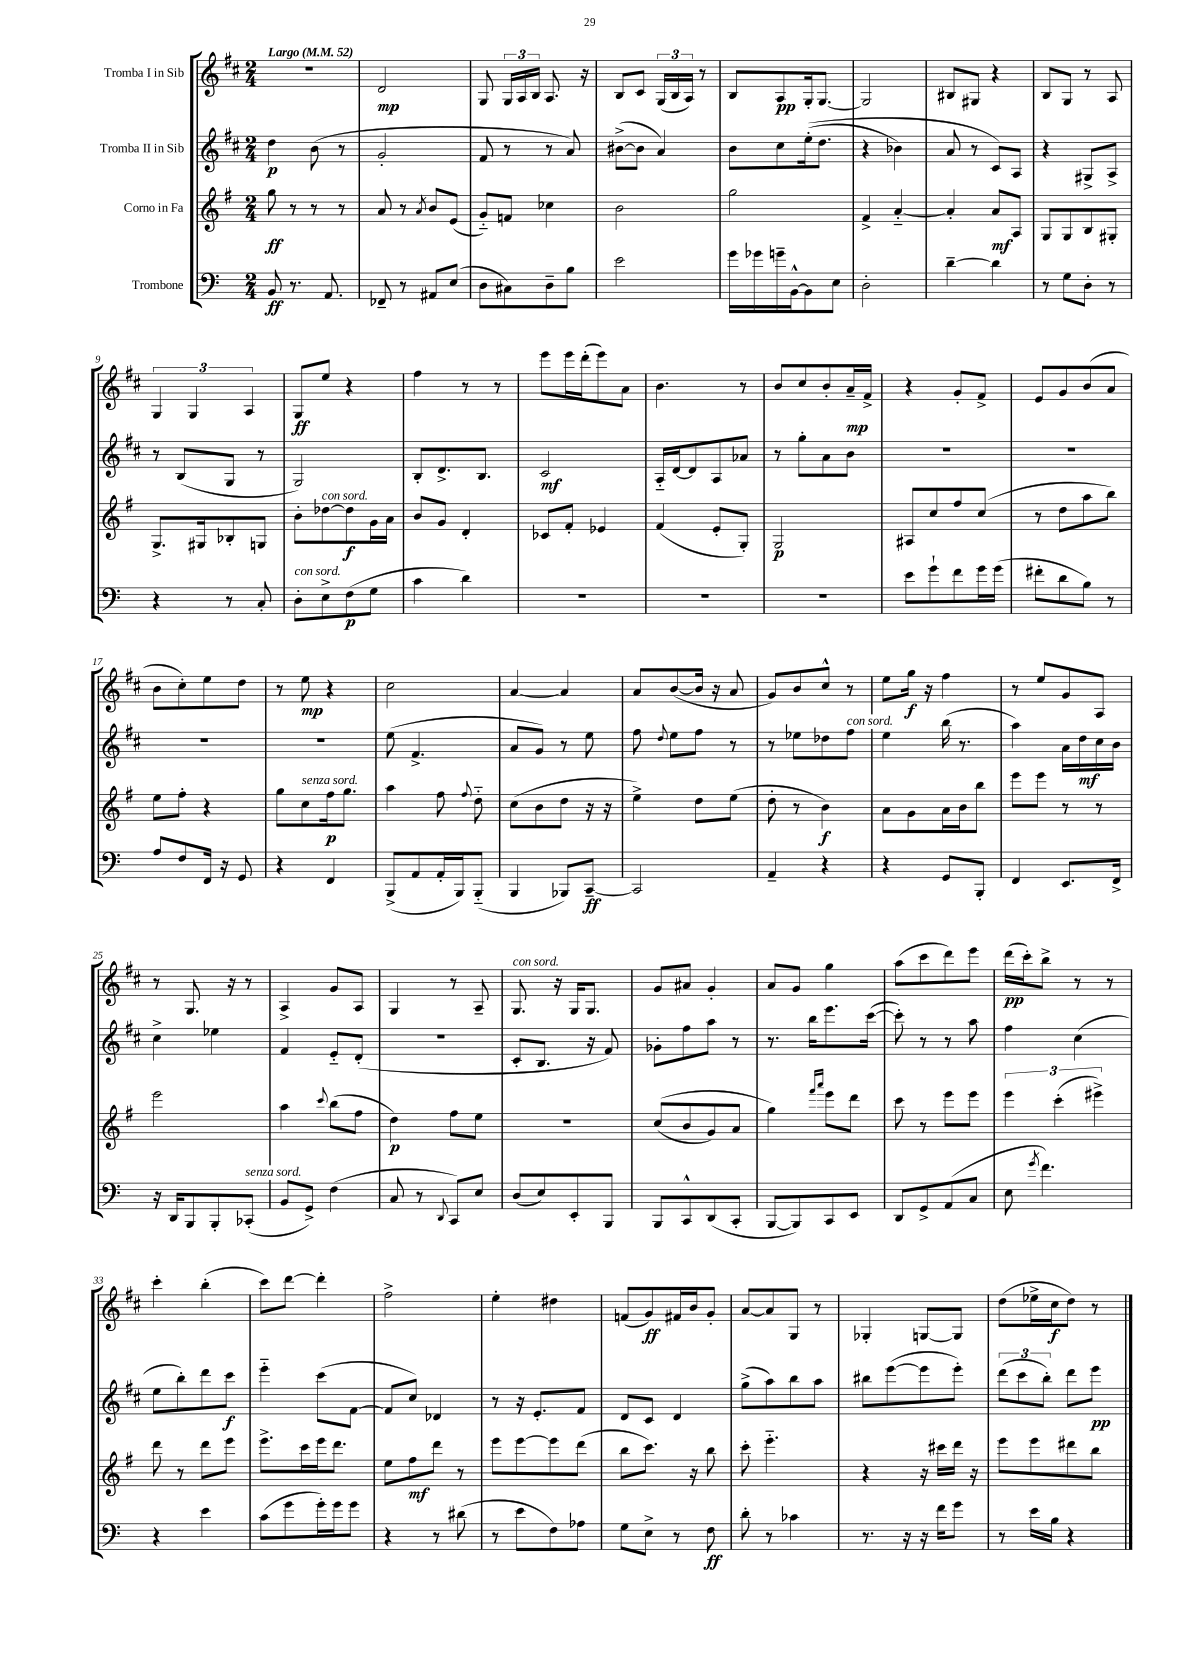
<<
\new StaffGroup <<
\new Staff = "s0" \with { instrumentName = "Tromba I in Sib" } {
    \clef treble \key d \major \numericTimeSignature \time 2/4 \tempo "Largo" 4 = 52
    \autoBeamOff r2 |
    d'2\mp |
    g8 \tuplet 3/2 { g16[ a16 b16] } a8. r16 |
    b8[ cis'8] \tuplet 3/2 { g16[( b16 a16]) } r8 |
    b8[ a8\pp g16-. g8.]~ |
    g2 |
    bis8[ gis8] r4 |
    b8[ g8] r8 a8 |
    \tuplet 3/2 { g4 g4 a4 } |
    g8[\ff e''8] r4 |
    fis''4 r8 r8 |
    e'''8[ e'''16 d'''16-.( e'''8) a'8] |
    b'4. r8 |
    b'8[ cis''8 b'8-. a'16--\mp fis'16]-> |
    r4 g'8[-. fis'8]-> |
    e'8[ g'8 b'8( a'8] |
    b'8[ cis''8-.) e''8 d''8] |
    r8 e''8\mp r4 |
    cis''2 |
    a'4~ a'4 |
    a'8[ b'8~( b'16] r16 a'8 |
    g'8[) b'8 cis''8]-^ r8 |
    e''8[ g''16]\f r16 fis''4 |
    r8 e''8[ g'8 a8] |
    r8 g8. r16 r8 |
    a4-> g'8[ a8] |
    g4 r8 a8-- |
    g8.^\markup { \italic "con sord." } r16 g16[ g8.] |
    g'8[ ais'8] g'4-. |
    a'8[ g'8] g''4 |
    a''8[( cis'''8 d'''8) e'''8] |
    d'''16[\pp( cis'''16-.) b''8]-> r8 r8 |
    cis'''4-. b''4-.( |
    cis'''8[) d'''8]~ d'''4-. |
    fis''2-> |
    e''4-. dis''4 |
    f'8[( g'8\ff) fis'16 b'16 g'8]-. |
    a'8[~ a'8 g8] r8 |
    ges4-. g8[~ g8] |
    d''8[( ees''16-> cis''16\f d''8]) r8 \bar "|." |
}
\new Staff = "s1" \with { instrumentName = "Tromba II in Sib" } {
    \clef treble \key d \major \numericTimeSignature \time 2/4
    \autoBeamOff d''4\p b'8( r8 |
    g'2-. |
    fis'8 r8 r8 a'8) |
    bis'8[~->( bis'8] a'4) |
    b'8[ cis''8 e''16-.(\( d''8.] |
    r4 bes'4) |
    a'8 r8 cis'8[\) a8] |
    r4 gis8[-> a8]-> |
    r8 b8[( g8] r8 |
    g2) |
    b8[-. d'8.-> b8.] |
    cis'2\mf |
    a16[-_ d'16~ d'8 a8 aes'8] |
    r8 g''8[-. a'8 b'8] |
    R2 |
    R2 |
    R2 |
    R2 |
    e''8( fis'4.-> |
    a'8[ g'8]) r8 e''8 |
    fis''8 \appoggiatura { d''8 } e''8[ fis''8] r8 |
    r8 ees''8[ des''8 fis''8]^\markup { \italic "con sord." } |
    e''4 b''16( r8. |
    a''4) a'16[ d''16\mf cis''16 b'16] |
    cis''4-> ees''4 |
    fis'4 e'8[-_ d'8]-.( |
    R2 |
    cis'8[-. b8.] r16 fis'8) |
    ges'8[-. fis''8 a''8] r8 |
    r8. b''16[ e'''8. cis'''16]~( |
    cis'''8-.) r8 r8 a''8 |
    fis''4 cis''4( |
    e''8[ b''8-.) d'''8 cis'''8]\f |
    e'''4-_ cis'''8[( fis'8]~ |
    fis'8[ cis''8]) des'4 |
    r8 r16 e'8.[-. fis'8] |
    d'8[ cis'8] d'4 |
    g''8[->( a''8) b''8 a''8] |
    bis''8[ e'''8~( e'''8 e'''8]-.) |
    \tuplet 3/2 { d'''8[( cis'''8 b''8]-.) } d'''8[ e'''8]\pp \bar "|." |
}
\new Staff = "s2" \with { instrumentName = "Corno in Fa" } {
    \clef treble \key g \major \numericTimeSignature \time 2/4
    \autoBeamOff g''8\ff r8 r8 r8 |
    a'8 r8 \acciaccatura { a'8 } b'8[ e'8]( |
    g'8[-_) f'8] ces''4 |
    b'2 |
    g''2 |
    fis'4-> a'4~-_ |
    a'4-. a'8[\mf a8] |
    g8[ g8 b8 gis8]-. |
    g8.[-> gis16 bes8-. g8] |
    b'8[-. des''8~^\markup { \italic "con sord." } des''8\f g'16 a'16] |
    b'8[ g'8] d'4-. |
    ces'8[ fis'8]-. ees'4 |
    fis'4( e'8[-. g8]-.) |
    g2\p |
    ais8[ c''8 fis''8 c''8]( |
    r8 d''8[ a''8 b''8]) |
    e''8[ fis''8]-. r4 |
    g''8[ c''8^\markup { \italic "senza sord." } fis''16\p g''8.] |
    a''4 fis''8 \appoggiatura { fis''8 } d''8-_ |
    c''8[( b'8 d''8] r16 r16 |
    e''4->) d''8[ e''8]( |
    d''8-. r8 b'4\f) |
    a'8[ g'8 a'16 b'16 b''8] |
    e'''8[ e'''8] r8 r8 |
    e'''2 |
    a''4 \appoggiatura { c'''8 } b''8[( fis''8] |
    d''4\p) fis''8[ e''8] |
    R2 |
    c''8[(\( b'8 g'8) a'8] |
    g''4\) \grace { fis'''16[ a'''16] } e'''8[ d'''8] |
    c'''8 r8 e'''8[ e'''8] |
    \tuplet 3/2 { e'''4 c'''4-.( eis'''4->) } |
    d'''8 r8 d'''8[ e'''8] |
    e'''8.[-> c'''16 e'''16 d'''8.] |
    e''8[ fis''8\mf d'''8] r8 |
    e'''8[ e'''8~ e'''8 d'''8]( |
    b''8[ c'''8.]) r16 b''8 |
    c'''8-. e'''4.-_ |
    r4 r16 cis'''16[ d'''16] r16 |
    e'''8[ e'''8 dis'''8 b''8] \bar "|." |
}
\new Staff = "s3" \with { instrumentName = "Trombone" } {
    \clef bass \key c \major \numericTimeSignature \time 2/4
    \autoBeamOff b,8\ff r8. a,8. |
    fes,8-- r8 ais,8[ e8]( |
    d8[ cis8) d8-- b8] |
    e'2 |
    g'16[ ges'16 g'16-- b,16~-^ b,8 e8] |
    d2-. |
    d'4~-- d'4 |
    r8 g8[ d8]-. r8 |
    r4 r8 c8-. |
    d8[-.^\markup { \italic "con sord." } e8-> f8\p( g8] |
    c'4 d'4) |
    R2 |
    R2 |
    R2 |
    e'8[ g'8-! f'8 g'16 g'16]( |
    fis'8[-. d'8 b8]) r8 |
    a8[ f8 f,16] r16 g,8 |
    r4 f,4 |
    b,,8[->( a,8 a,16-. b,,16) b,,8]-_( |
    b,,4 bes,,8[) c,8]~--\ff |
    c,2 |
    a,4-- r4 |
    r4 g,8[ b,,8]-. |
    f,4 e,8.[ f,16]-> |
    r16 d,16[ b,,8 b,,8-. ces,8]-.^\markup { \italic "senza sord." }( |
    b,8[ g,8]->) f4( |
    c8 r8 \appoggiatura { d,8 } c,8[) e8] |
    d8[( e8) e,8-. b,,8] |
    b,,8[ c,8-^ d,8( c,8]-. |
    b,,8[~ b,,8) c,8 e,8] |
    d,8[ g,8-> a,8( c8] |
    e8 \acciaccatura { g'8 } f'4.) |
    r4 e'4 |
    c'8[( g'8 g'16-.) g'16 g'8] |
    r4 r8 dis'8( |
    r8 e'8[ f8) aes8] |
    g8[ e8]-> r8 f8\ff |
    d'8-. r8 ces'4 |
    r8. r16 r16 f'16[ g'8] |
    r8 e'16[ b16] r4 \bar "|." |
}
>>
>>
